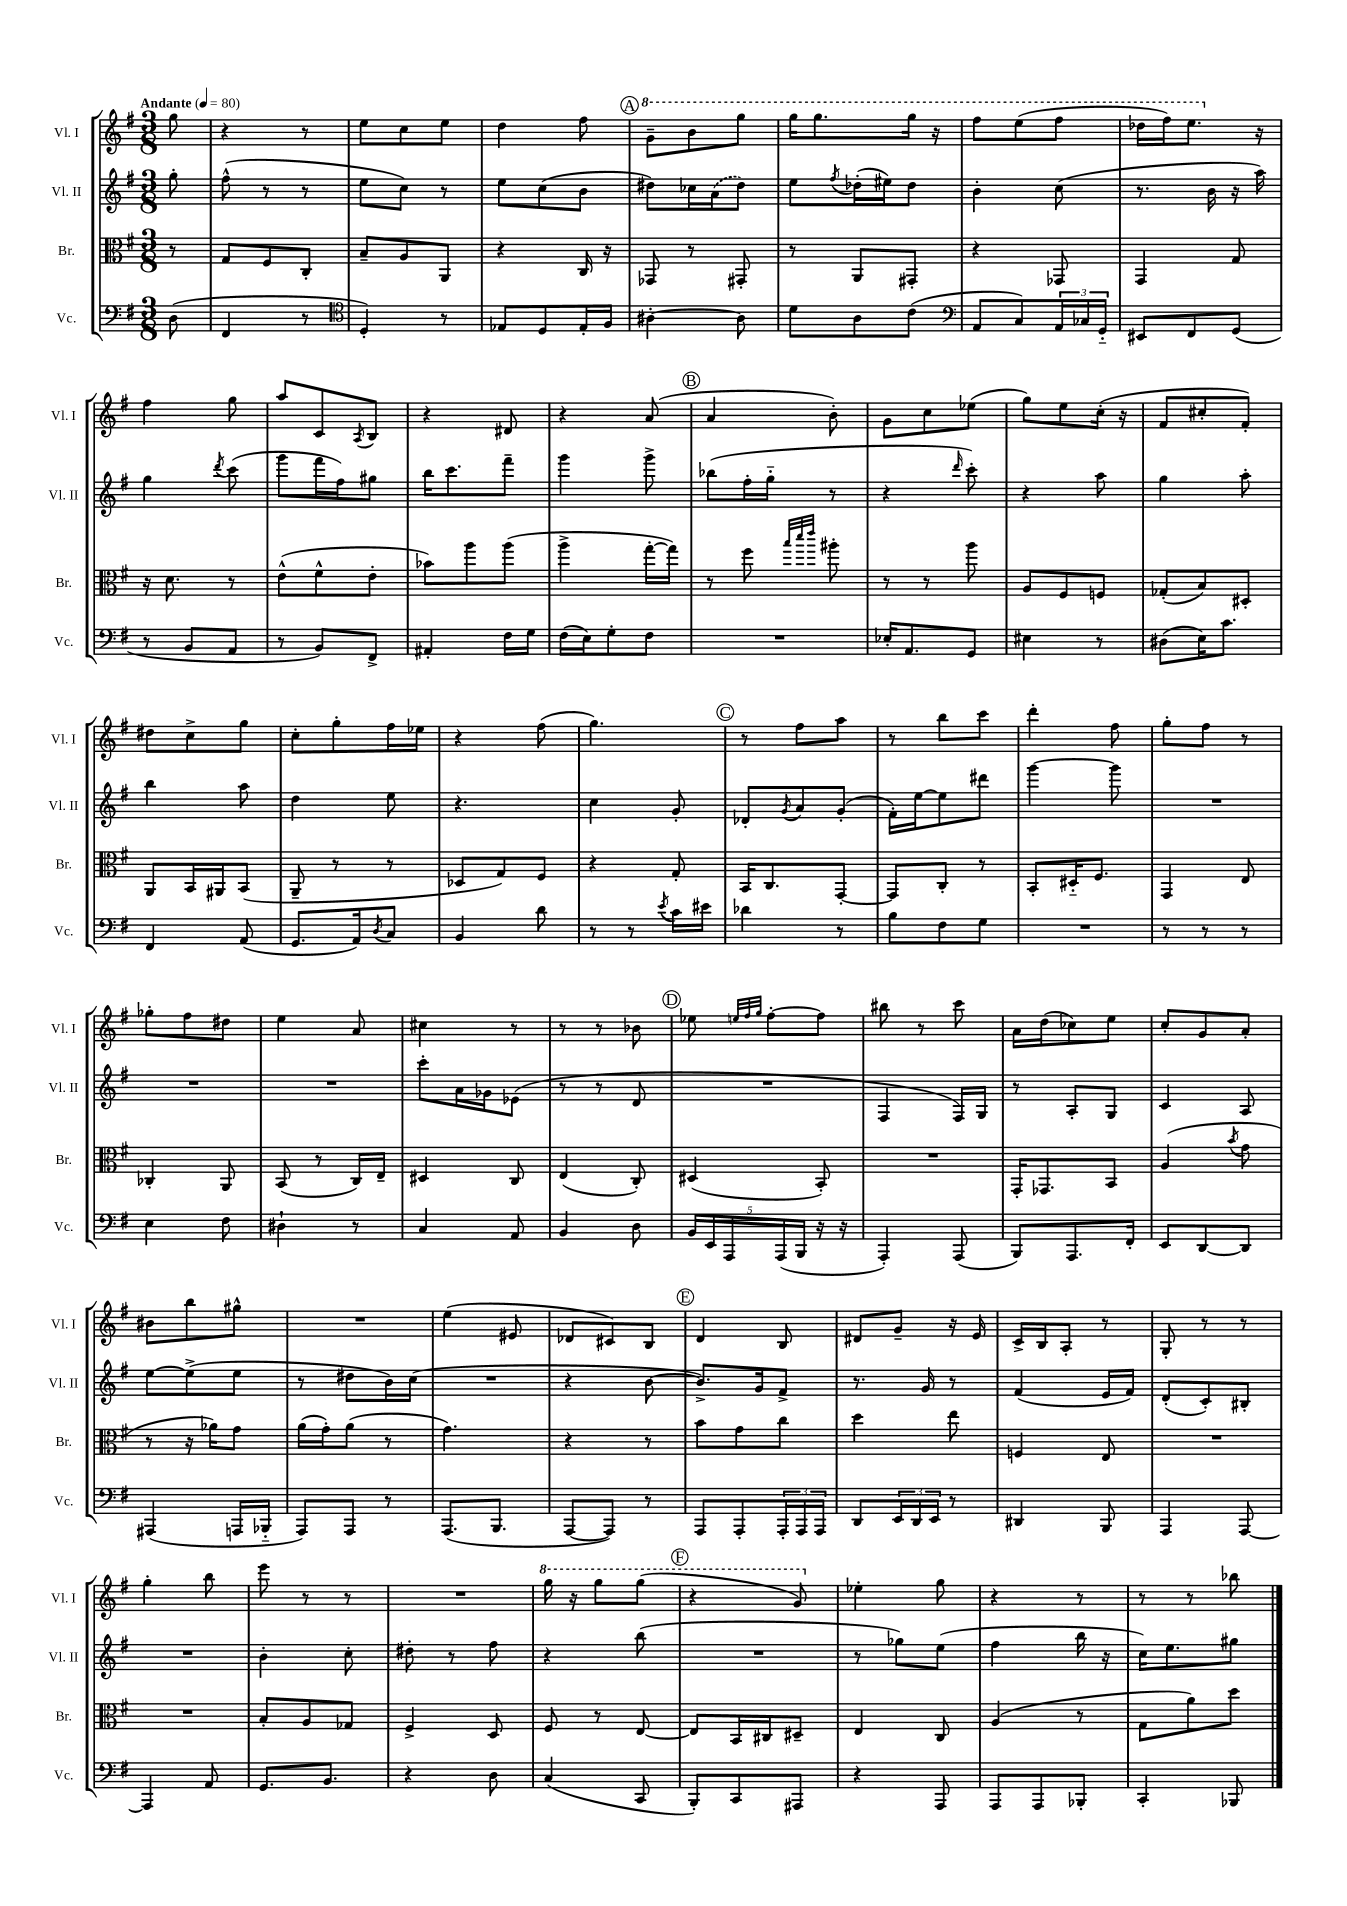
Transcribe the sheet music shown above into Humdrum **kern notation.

**kern	**kern	**kern	**kern
*staff4	*staff3	*staff2	*staff1
*clefF4	*clefC3	*clefG2	*clefG2
*k[f#]	*k[f#]	*k[f#]	*k[f#]
*M3/8	*M3/8	*M3/8	*M3/8
*MM80	*MM80	*MM80	*MM80
(8D	8r	8gg'	8gg
=	=	=	=
4FF#	8G	(8ff#^^	4r
.	8F#	8r	.
8r	8C'	8r	8r
=	=	=	=
*clefC4	*	*	*
4D')	8B~	8ee	8ee
.	8A	8cc)	8cc
8r	8AA	8r	8ee
=	=	=	=
8E-	4r	8ee	4dd
8D	.	(8cc	.
16E-'	16C	8b	8ff#
16F#	16r	.	.
=	=	=	=
[4A#'	8GG-	8dd#)	8gg~
.	8r	16cc-	8bb
.	.	(16a	.
8A#]	8GG#'	8dd#)	8ggg
=	=	=	=
8d	8r	8ee	16ggg
.	.	.	8.ggg
.	.	8qff#	.
8A	8AA	(16dd-'	.
.	.	16ee#)	.
(8c	8GG#'	8dd-	16ggg
.	.	.	16r
=	=	=	=
*clefF4	*	*	*
8AA	4r	4b'	8fff#
8C)	.	.	(8eee
24AA	8GG-	(8cc	8fff#
24C-	.	.	.
24GG'~	.	.	.
=	=	=	=
8EE#	4GG	8.r	16ddd-
.	.	.	16fff#)
8FF#	.	.	8.eee
.	.	16b	.
(8GG	8G	16r	.
.	.	16aa)	16r
=	=	=	=
8r	16r	4gg	4ff#
.	8.d	.	.
8BB	.	.	.
.	.	8qddd	.
8AA	8r	(8ccc	8gg
=	=	=	=
8r	(8e^^	8ggg	8aa
8BB)	8f#^^	16fff#	8c
.	.	16ff#)	.
.	.	.	8qA
8FF#^	8e'	8gg#	8B
=	=	=	=
4AA#'	8b-)	16bb	4r
.	.	8.ccc	.
.	8aa	.	.
16F#	(8aa	8fff#~	8d#
16G	.	.	.
=	=	=	=
(16F#	4aa^	4ggg	4r
16E)	.	.	.
8G'	.	.	.
8F#	[16gg'	8ggg^	(8a
.	16gg])	.	.
=	=	=	=
4.r	8r	(8bb-	4a
.	8ff#	16ff#'	.
.	.	16gg'~	.
.	32qqbb	.	.
.	32qqddd	.	.
.	32qqeee	.	.
.	8aa#'	8r	8b')
=	=	=	=
16E-'	8r	4r	8g
8.AA	.	.	.
.	8r	.	8cc
.	.	16qqddd	.
8GG	8aa	8ccc')	(8ee-
=	=	=	=
4E#	8A	4r	8gg)
.	8F#	.	8ee
8r	8F	8aa	(16cc'
.	.	.	16r
=	=	=	=
(8D#	(8G-'	4gg	8f#
16E)	8B)	.	8cc#'
8.c	.	.	.
.	8D#'	8aa'	8f#')
=	=	=	=
4FF#	8AA	4bb	8dd#
.	16BB	.	8cc^
.	16AA#	.	.
(8AA	(8BB	8aa	8gg
=	=	=	=
8.GG	8AA~	4dd	8cc'
.	8r	.	8gg'
16AA)	.	.	.
8qD	.	.	.
8C	8r	8ee	16ff#
.	.	.	16ee-
=	=	=	=
4BB	8D-	4.r	4r
.	8G)	.	.
8d	8F#	.	(8ff#
=	=	=	=
8r	4r	4cc	4.gg)
8r	.	.	.
8qe	.	.	.
16c	8G'	8g'	.
16e#	.	.	.
=	=	=	=
4d-	16BB	8d-'	8r
.	8.C	.	.
.	.	8qg	.
.	.	8a	8ff#
8r	[8GG'	(8g'	8aa
=	=	=	=
8B	8GG]	16f#')	8r
.	.	[16ee	.
8F#	8C'	8ee]	8bb
8G	8r	8ddd#	8ccc
=	=	=	=
4.r	8BB'	[4ggg	4ddd'
.	16D#'~	.	.
.	8.F#	.	.
.	.	8ggg]	8ff#
=	=	=	=
8r	4GG	4.r	8gg'
8r	.	.	8ff#
8r	8E	.	8r
=	=	=	=
4E	4C-'	4.r	8gg-'
.	.	.	8ff#
8F#	8AA	.	8dd#
=	=	=	=
4D#`	(8BB	4.r	4ee
.	8r	.	.
8r	16C)	.	8a
.	16E~	.	.
=	=	=	=
4C	4D#	8ccc'	4cc#
.	.	16a	.
.	.	16g-	.
8AA	8C	(8e-	8r
=	=	=	=
4BB	(4E	8r	8r
.	.	8r	8r
8D	8C')	8d	8b-
=	=	=	=
20BB	(4D#	4.r	8ee-
20EE	.	.	.
20AAA	.	.	.
.	.	.	32qqee
.	.	.	32qqff#
.	.	.	32qqgg
.	.	.	[8ff#'
(20AAA	.	.	.
20BBB	.	.	.
16r	8BB')	.	8ff#]
16r	.	.	.
=	=	=	=
4AAA')	4.r	4F#	8bb#
.	.	.	8r
(8AAA	.	16F#)	8ccc
.	.	16G	.
=	=	=	=
8BBB)	16GG'	8r	16a
.	8.GG-	.	(16dd
8.AAA	.	8A'	8cc-)
.	8BB	8G	8ee
16FF#'	.	.	.
=	=	=	=
8EE	(4A	4c	8cc'
[8DD	.	.	8g
.	8qb	.	.
8DD]	8g	8A	8a'
=	=	=	=
(4AAA#	8r	[8ee	8b#
.	16r	(8ee^]	8bb
.	16a-)	.	.
16AAA	8g	8ee	8gg#^^
16BBB-'~	.	.	.
=	=	=	=
8AAA)	(16a	8r	4.r
.	16g')	.	.
8AAA	(8a	8dd#	.
8r	8r	16b)	.
.	.	(16cc	.
=	=	=	=
(8.AAA	4.g)	4.r	(4ee
8.BBB	.	.	.
.	.	.	8e#
=	=	=	=
[8AAA	4r	4r	8d-
8AAA])	.	.	8c#)
8r	8r	[8b	8B
=	=	=	=
8AAA	8b	8.b^])	4d
8AAA'	8g	.	.
.	.	16g	.
24AAA'	8cc	8f#^	8B
24AAA	.	.	.
24AAA	.	.	.
=	=	=	=
8DD	4dd	8.r	8d#
24EE	.	.	8g~
24DD	.	.	.
.	.	16g	.
24EE	.	.	.
8r	8ee	8r	16r
.	.	.	16e
=	=	=	=
4DD#	4F	(4f#	16c^
.	.	.	16B
.	.	.	8A'
8BBB	8E	16e	8r
.	.	16f#)	.
=	=	=	=
4AAA	4.r	(8d'	8G'
.	.	8c')	8r
[8AAA	.	8B#'	8r
=	=	=	=
4AAA]	4.r	4.r	4gg'
8AA	.	.	8bb
=	=	=	=
8.GG	8B'	4b'	8eee
.	8A	.	8r
8.BB	.	.	.
.	8G-	8cc'	8r
=	=	=	=
4r	4F#^	8dd#'	4.r
.	.	8r	.
8D	8D	8ff#	.
=	=	=	=
(4C	8F#	4r	16ggg
.	.	.	16r
.	8r	.	8ggg
8CC	[8E	(8bb	(8ggg
=	=	=	=
8BBB')	8E]	4.r	4r
8CC	16BB	.	.
.	16C#	.	.
8AAA#	8D#~	.	8gg)
=	=	=	=
4r	4E	8r	4ee-'
.	.	8gg-)	.
8AAA	8C	(8ee	8gg
=	=	=	=
8AAA	(4A	4ff#	4r
8AAA	.	.	.
8BBB-'	8r	16bb	8r
.	.	16r	.
=	=	=	=
4CC'	8G	16cc)	8r
.	.	8.ee	.
.	8a)	.	8r
8BBB-	8dd	8gg#	8bb-
==	==	==	==
*-	*-	*-	*-
